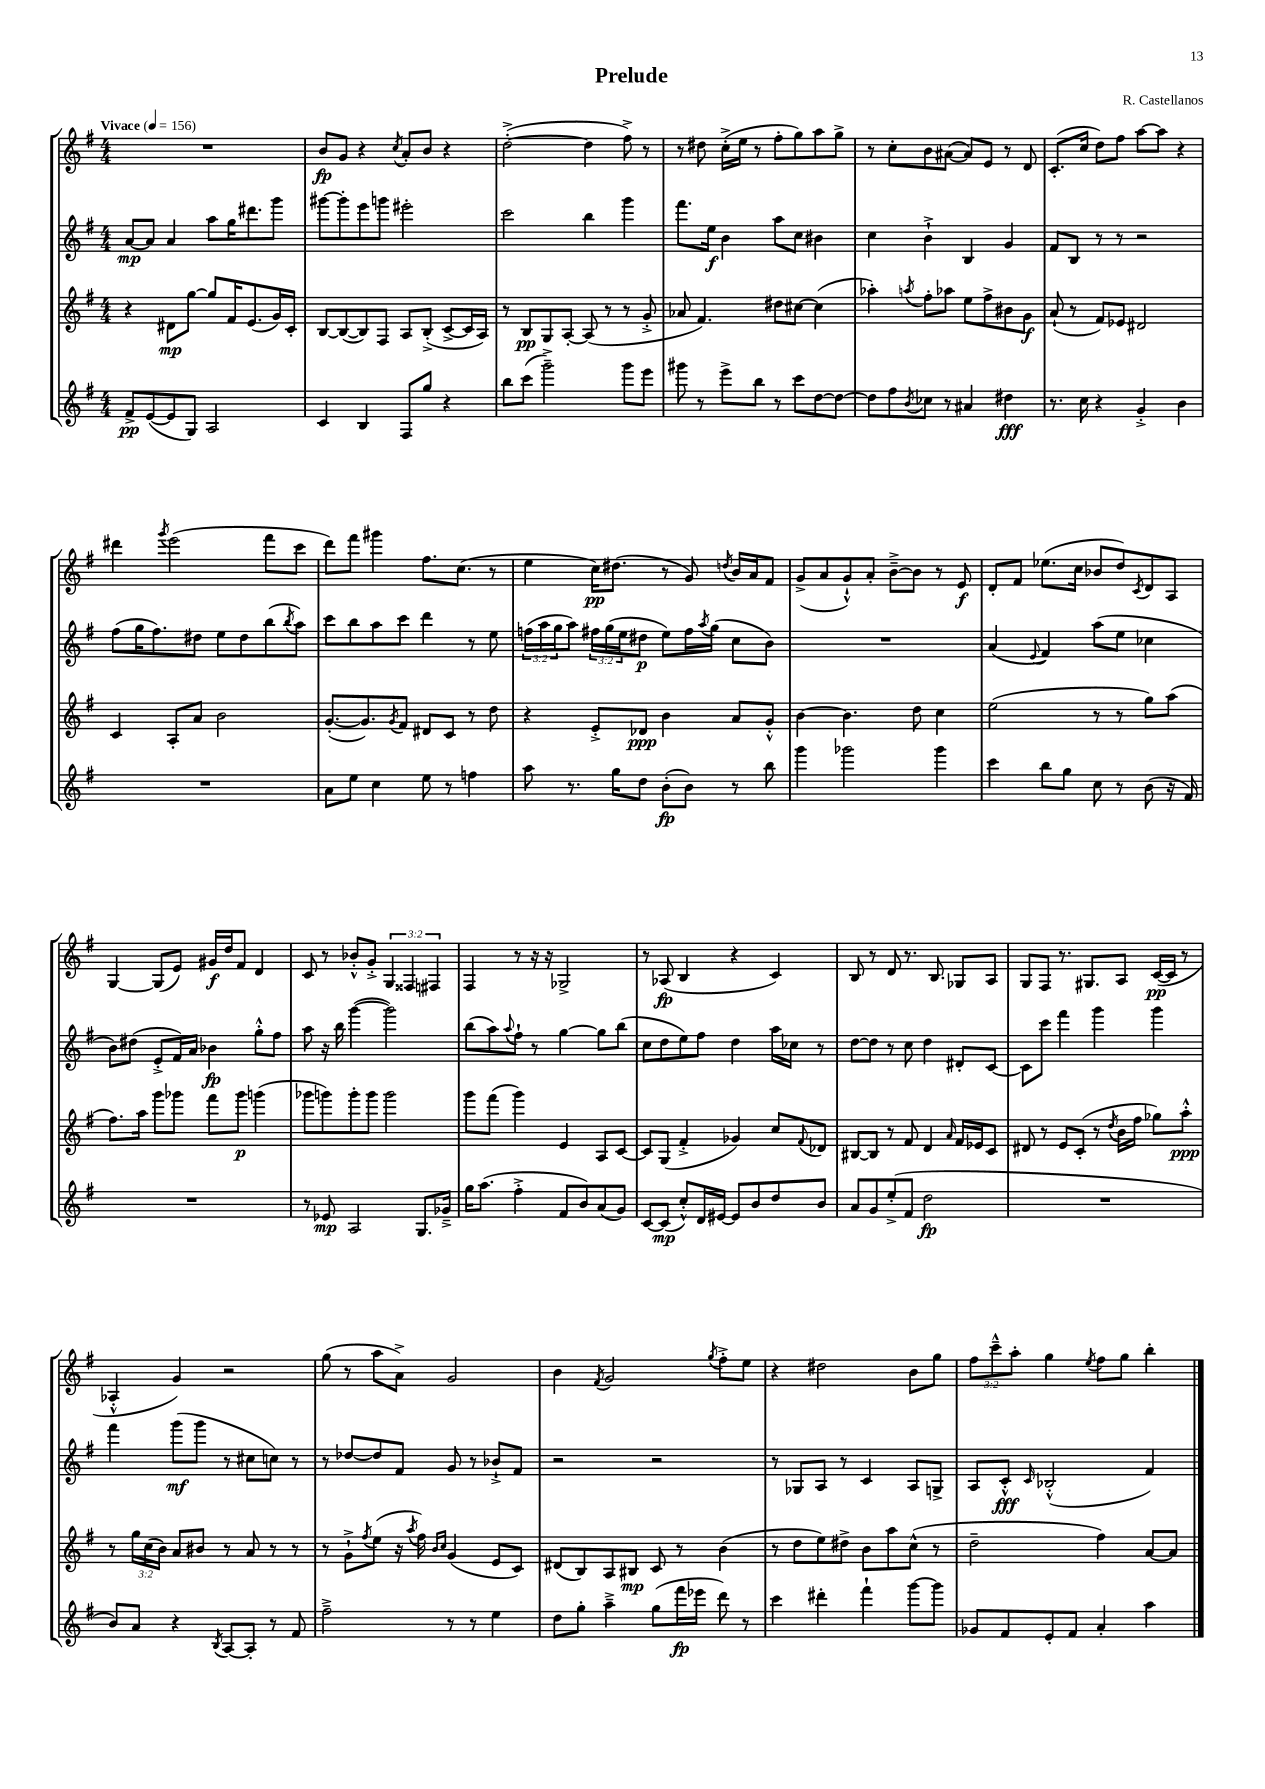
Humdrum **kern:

**kern	**kern	**kern	**kern
*staff4	*staff3	*staff2	*staff1
*clefG2	*clefG2	*clefG2	*clefG2
*k[f#]	*k[f#]	*k[f#]	*k[f#]
*M4/4	*M4/4	*M4/4	*M4/4
*MM156	*MM156	*MM156	*MM156
8f#^	4r	[8a	1r
([8e	.	8a]	.
8e]	8d#	4a	.
8G)	[8gg	.	.
2A	8gg]	8aa	.
.	16f#	16gg	.
.	(8.e	8.ddd#	.
.	16g)	8ggg	.
.	16c'	.	.
=	=	=	=
4c	[8B	[8ggg#	8b
.	(8B_	8ggg#']	8g
4B	8B])	8eee	4r
.	8F#	8ggg	.
.	.	.	8qcc
8F#	8A	2eee#'	8a'
8gg	(8B'^	.	8b
4r	[8c^	.	4r
.	16c]	.	.
.	16A)	.	.
=	=	=	=
8bb	8r	2ccc	([2dd'^
(8ccc	8B	.	.
2ggg~^)	8G	.	.
.	[8A'	.	.
.	(8A]	4bb	4dd]
.	8r	.	.
8ggg	8r	4ggg	8ff#^)
8eee	8g'^	.	8r
=	=	=	=
8ggg#	8a-	8.fff#	8r
8r	4.f#)	.	8dd#
.	.	16ee	.
8eee^	.	4b	(16cc'^
.	.	.	16ee
8bb	.	.	8r
8r	8dd#	8aa	8ff#'
8ccc	[8cc#	8cc	8gg)
[8dd	(4cc#]	4b#	8aa
8dd_	.	.	8gg^
=	=	=	=
8dd]	4aa-')	4cc	8r
8ff#	.	.	8cc'
8qb	8qaa	.	.
8cc-	8ff#'	4b`^	8b
8r	8aa-	.	([8a#
4a#	8ee	4B	8a#])
.	8ff#^	.	8e
4dd#	8b#	4g	8r
.	8g	.	8d
=	=	=	=
8.r	(8a`	8f#	(8.c'
.	8r	8B	.
16cc	.	.	16cc
4r	8f#)	8r	8dd)
.	8e-	8r	8ff#
4g'^	2d#	2r	[8aa
.	.	.	8aa]
4b	.	.	4r
=	=	=	=
1r	4c	(8ff#	4ddd#
.	.	16gg	.
.	.	8.ff#)	.
.	.	.	8qggg
.	8A'	.	(2eee
.	8a	8dd#	.
.	2b	8ee	.
.	.	8dd#	.
.	.	(8bb	8fff#
.	.	8qbb	.
.	.	8aa)	8ccc
=	=	=	=
8a	([8.g'	8ccc	8ddd)
8ee	.	8bb	8fff#
.	8.g])	.	.
4cc	.	8aa	4ggg#
.	8qg	.	.
.	8f#	8ccc	.
8ee	8d#	4ddd	8.ff#
8r	8c	.	.
.	.	.	(8.cc
4ff	8r	8r	.
.	8dd	8ee	8r
=	=	=	=
8aa	4r	(24ff	4ee
.	.	24aa	.
.	.	24gg	.
8.r	.	8aa)	.
.	8e'^	24ff#	16cc)
.	.	(24gg	.
16gg	.	.	(8.dd#
.	.	24ee	.
8dd	8d-	8dd#	.
(8b'	4b	8ee)	8r
8b)	.	16ff#	8g)
.	.	8qaa	.
.	.	(16gg	.
.	.	.	8qdd
8r	8a	8cc	16b
.	.	.	16a
8bb	8g'^^	8b)	8f#
=	=	=	=
4ggg	[4b	1r	(8g^
.	.	.	8a
2ggg-	4.b]	.	8g`^^)
.	.	.	8a'
.	.	.	[8b~^
.	8dd	.	8b]
4ggg-	4cc	.	8r
.	.	.	8e
=	=	=	=
4ccc	(2ee	(4a	8d'
.	.	.	8f#
.	.	8qqe	.
8bb	.	4f#)	(8.ee-
8gg	.	.	.
.	.	.	16cc
8cc	8r	(8aa	8b-
8r	8r	8ee	8dd)
.	.	.	8qc
(8b	8gg)	4cc-	8d
16r	(8aa	.	8A
16f#)	.	.	.
=	=	=	=
1r	8.ff#)	8b)	[4G
.	.	(8dd#	.
.	16aa	.	.
.	8ggg	8e'^	(8G]
.	8ggg-	16f#)	8e)
.	.	16a	.
.	8fff#	4b-	16g#
.	.	.	16dd
.	8ggg-	.	8f#
.	(4ggg	8gg'^^	4d
.	.	8ff#	.
=	=	=	=
8r	8ggg-	8aa	8c
8e-	8ggg)	16r	8r
.	.	16bb	.
2A	8ggg'	([4ggg	8b-'^^
.	8ggg	.	8g'^
.	2ggg	2ggg])	6G
.	.	.	6F##
8.G	.	.	.
.	.	.	6F#
16g-~^	.	.	.
=	=	=	=
16gg	8ggg	(8bb	4F#
(8.aa	.	.	.
.	(8fff#	8aa)	.
.	.	8qqaa	.
4ff#'^	4ggg)	8ff#`	8r
.	.	8r	16r
.	.	.	16r
8f#	4e	[4gg	2G-^
8b)	.	.	.
(8a	8A	8gg]	.
8g)	[8c	(8bb	.
=	=	=	=
[8c	8c]	8cc	8r
(8c]	(8G	8dd	(8A-
8cc'^^)	4f#'^	8ee)	4B
16d	.	8ff#	.
[16e#	.	.	.
8e#]	4g-)	4dd	4r
8b	.	.	.
8dd	8cc	16aa	4c)
.	.	16cc-	.
.	8qqf#	.	.
8b	8d-	8r	.
=	=	=	=
8a	[8B#	[8dd	8B
8g	8B#]	8dd]	8r
(8ee'^	8r	8r	8d
8f#	8f#	8cc	8.r
2dd	4d	4dd	.
.	.	.	8.B
.	16qqa	.	.
.	16f#	8d#'	8G-
.	16e-	.	.
.	8c	[8c	8A
=	=	=	=
1r	8d#	8c]	8G
.	8r	8ccc	8F#
.	8e	4fff#	8.r
.	(8c'	.	.
.	.	.	8.G#
.	8r	4ggg	.
.	8qdd	.	.
.	16b	.	8A
.	16ff#	.	.
.	8gg-)	4ggg	([16c
.	.	.	16c]
.	8aa'^^	.	8r
=	=	=	=
8b)	8r	4fff#	4A-'^^
8a	24gg	.	.
.	(24cc	.	.
.	24b)	.	.
4r	8a	(8ggg	4g)
.	8b#	8ggg	.
8qB	.	.	.
[8A	8r	8r	2r
8A']	8a	8cc#	.
8r	8r	8cc)	.
8f#	8r	8r	.
=	=	=	=
2ff#~^	8r	8r	(8gg
.	8g`^	[8dd-	8r
.	8qff#	.	.
.	(8ee	8dd-]	8aa
.	16r	8f#	8a^)
.	8qaa	.	.
.	16ff#)	.	.
.	16qqb	.	.
.	16qqcc	.	.
8r	(4g	8g	2g
8r	.	8r	.
4ee	8e	8b-`^	.
.	8c)	8f#	.
=	=	=	=
8dd	(8d#	2r	4b
8gg'	8B)	.	.
.	.	.	8qf#
4aa~^	8A	.	2g
.	8B#	.	.
(8gg	8c	2r	.
16fff#	8r	.	.
16eee-	.	.	.
.	.	.	8qgg
8ddd)	(4b	.	8ff#'^
8r	.	.	8ee
=	=	=	=
4ccc	8r	8r	4r
.	8dd	8G-	.
4ddd#'	8ee)	8A	2dd#
.	8dd#^	8r	.
4fff#`	8b	4c	.
.	8aa	.	.
[8ggg	(8cc^^	8A	8b
8ggg]	8r	8G^	8gg
=	=	=	=
8g-	2dd~	8A	12ff#
.	.	.	12ccc~^^
8f#	.	8c'^^	.
.	.	.	12aa'
.	.	16qqc	.
8e'	.	(2B-'^^	4gg
8f#	.	.	.
.	.	.	8qee
4a'	4ff#)	.	8ff#
.	.	.	8gg
4aa	[8a	4f#)	4bb'
.	8a]	.	.
==	==	==	==
*-	*-	*-	*-
